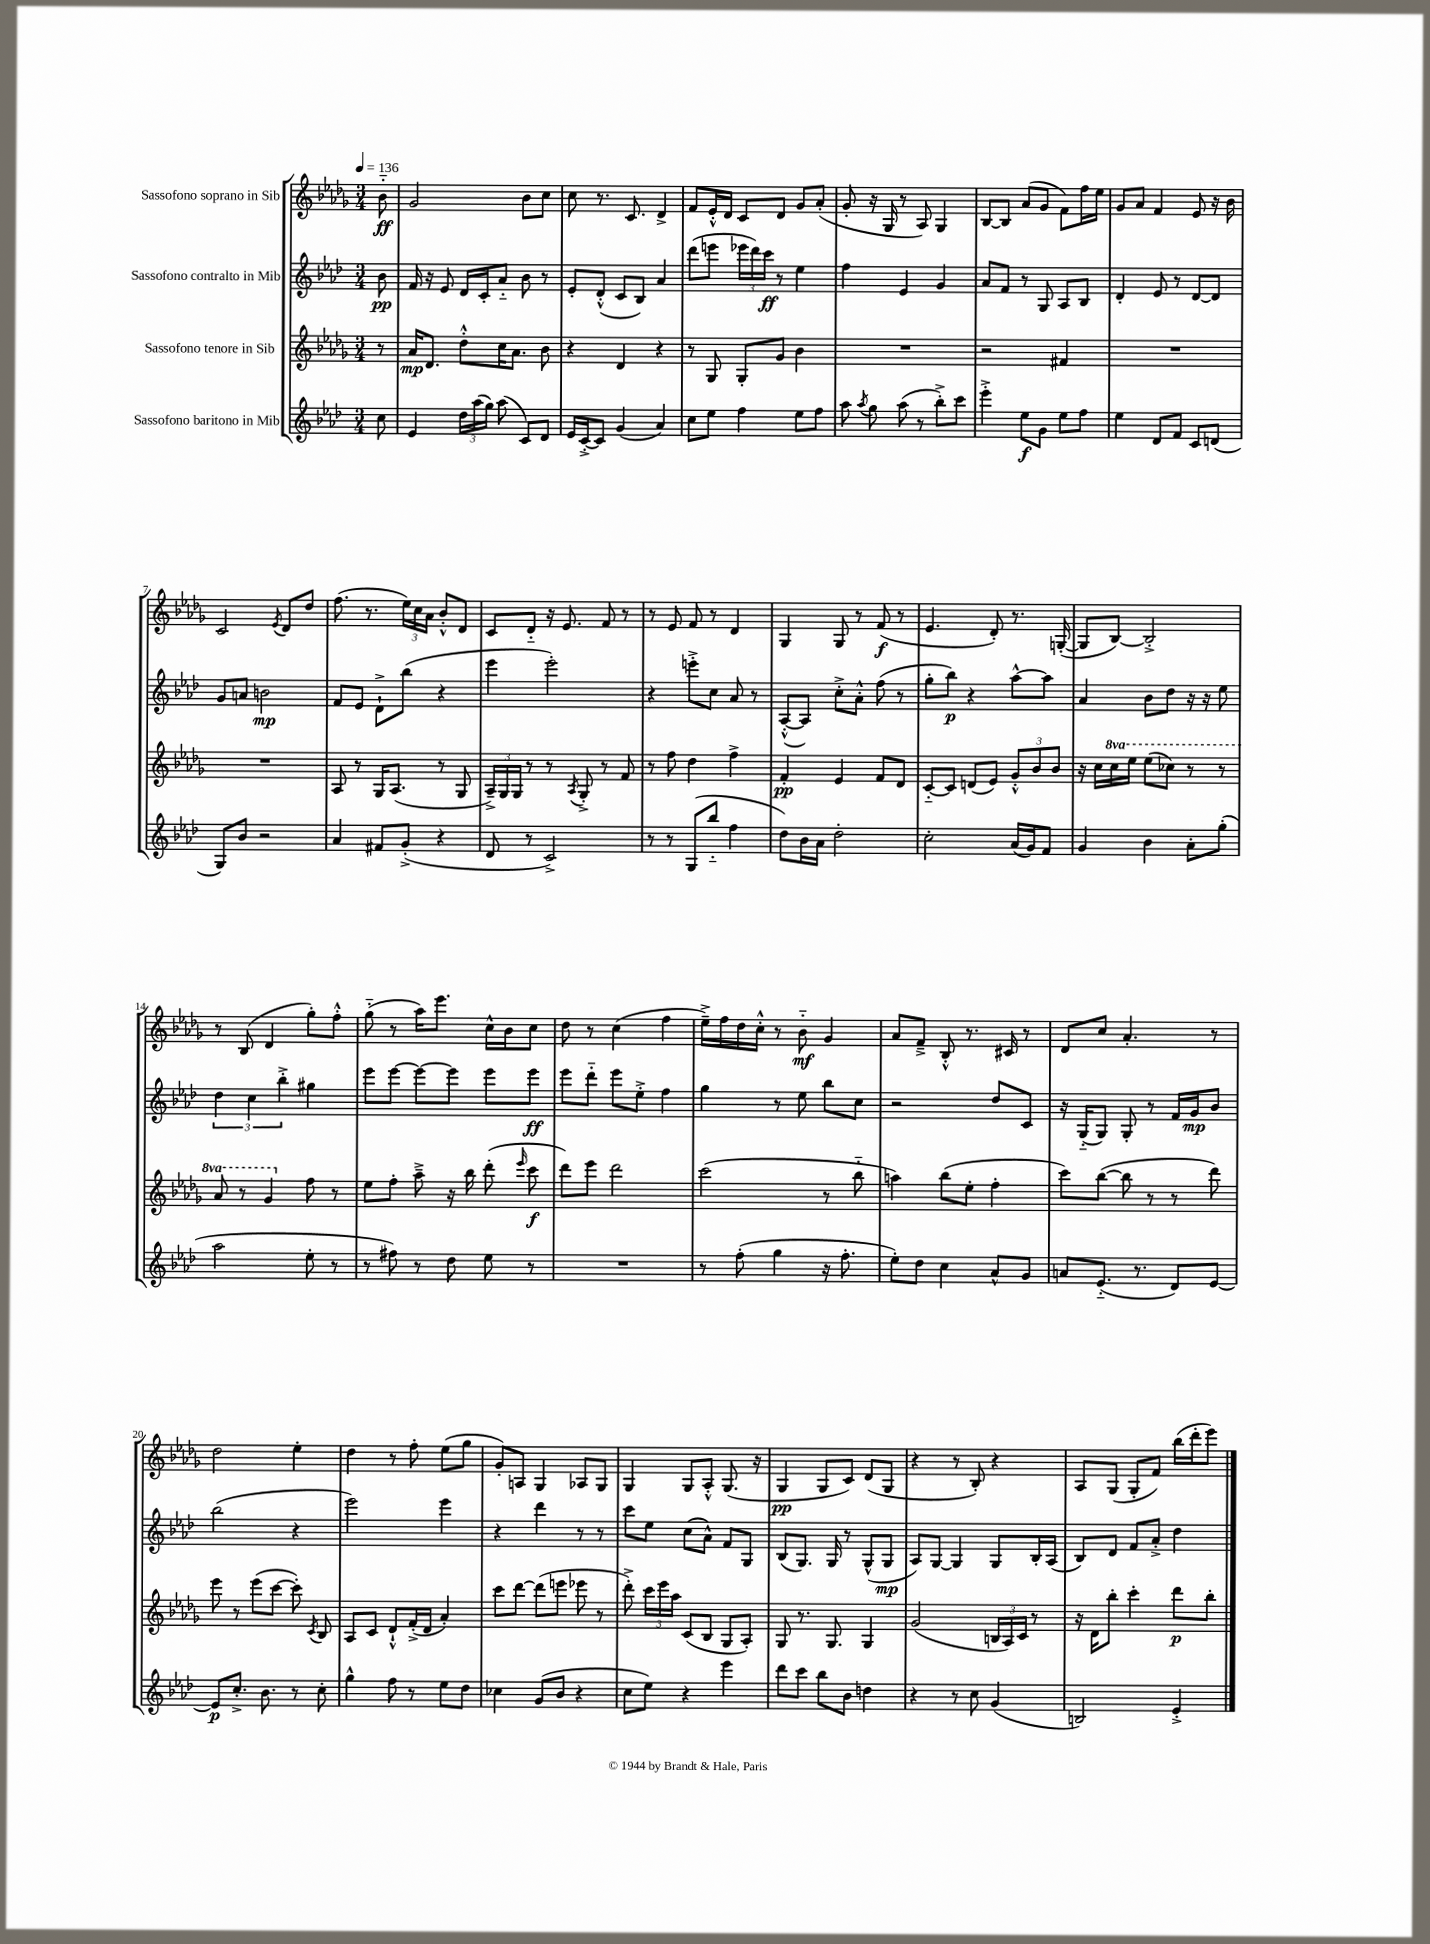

**kern	**kern	**kern	**kern
*staff4	*staff3	*staff2	*staff1
*clefG2	*clefG2	*clefG2	*clefG2
*k[b-e-a-d-]	*k[b-e-a-d-g-]	*k[b-e-a-d-]	*k[b-e-a-d-g-]
*M3/4	*M3/4	*M3/4	*M3/4
*MM136	*MM136	*MM136	*MM136
8cc	8r	8b-	8b-'~
=	=	=	=
4e-	16a-	16f	2g-
.	8.d-	16r	.
.	.	8e-	.
24dd-	8dd-'^^	16d-	.
(24aa-	.	.	.
.	.	16c'	.
24gg)	.	.	.
(8aa-	16cc	8a-'~	.
.	8.a-	.	.
8c)	.	8b-	8b-
8d-	8b-	8r	8cc
=	=	=	=
16e-	4r	8e-'	8cc
[16c'^	.	.	.
8c]	.	(8d-'^^	8.r
(4g	4d-	8c	.
.	.	.	8.c
.	.	8B-)	.
4a-)	4r	4a-	4d-^
=	=	=	=
8cc	8r	(8ddd-	8f
8ee-	8G-	8eee	16e-'^^
.	.	.	16d-
4ff	8G-'	24eee-	8c
.	.	24ddd-)	.
.	.	24ccc	.
.	8g-	8r	8d-
8ee-	4b-	4ee-	8g-
8ff	.	.	(8a-'
=	=	=	=
8aa-	2.r	4ff	8g-'
8qaa-	.	.	.
8gg	.	.	16r
.	.	.	16G-
(8aa-	.	4e-	8r
8r	.	.	8A-)
8bb-'^)	.	4g	4G-
8ccc	.	.	.
=	=	=	=
4eee-'^	2r	8a-	[8B-
.	.	8f	8B-]
8ee-	.	8r	(8a-
8g	.	8G	8g-
8ee-	4f#	8A-	8f)
8ff	.	8B-	16ff
.	.	.	16ee-
=	=	=	=
4ee-	2.r	4d-'	8g-
.	.	.	8a-
8d-	.	8e-	4f
8f	.	8r	.
8c	.	[8d-	8e-
(8d	.	8d-]	16r
.	.	.	16b-
=	=	=	=
8G)	2.r	8g	2c
8b-	.	8a	.
2r	.	2b	.
.	.	.	8qe-
.	.	.	8d-
.	.	.	8dd-
=	=	=	=
4a-	8A-	8f	(8.ff
.	8r	8e-	.
.	.	.	8.r
8f#	16G-	8d-`^	.
.	(8.A-	.	.
(8g'^	.	(8bb-	24ee-)
.	.	.	24cc
.	.	.	24a-
4r	8r	4r	8b-'^^
.	8G-	.	8d-
=	=	=	=
8d-	24A-~^)	4eee-	8c
.	24G-	.	.
.	24G-	.	.
8r	8r	.	8d-'~
2c^)	8r	2eee-')	16r
.	.	.	8.e-
.	8qA-	.	.
.	8G-'^	.	.
.	8r	.	8f
.	8f	.	8r
=	=	=	=
8r	8r	4r	8r
8r	8ff	.	8e-
(8G	4dd-	8eee'^	8f
8bb-'~	.	8cc	8r
4ff	4ff^	8a-	4d-
.	.	8r	.
=	=	=	=
8dd-)	4f'	([8A-'^^	4G-
16b-	.	8A-])	.
16a-	.	.	.
2dd-'	4e-	8cc'^	8G-
.	.	8a-'^^	8r
.	8f	(8ff	(8f
.	8d-	8r	8r
=	=	=	=
2cc'	[8c'~	8gg'	4.e-
.	8c]	8bb-)	.
.	(8d	4r	.
.	8e-)	.	8d-')
(16a-	12g-'^^	[8aa-^^	8.r
16g)	.	.	.
.	12b-	.	.
8f	.	8aa-]	.
.	12b-	.	.
.	.	.	([16G'
=	=	=	=
4g	16r	4a-	8G]
.	16cc	.	.
.	16ccc	.	[8B-)
.	16eee-	.	.
4b-	(8eee-	8b-	2B-'^]
.	8ccc-)	8dd-	.
8a-'	8r	16r	.
.	.	16r	.
(8gg'	8r	8ee-	.
=	=	=	=
2aa-	8aa-	6dd-	8r
.	8r	.	(8B-
.	.	6cc	.
.	4gg-	.	4d-
.	.	6bb-'^	.
8ee-'	8ff	4gg#	8gg-')
8r	8r	.	8ff'^^
=	=	=	=
8r	8ee-	8eee-	(8gg-'~
8ff#)	8ff'	[8eee-	8r
8r	8aa-~^	8eee-_	16aa-)
.	.	.	8.eee-
8dd-	16r	8eee-]	.
.	16bb-	.	.
8ee-	(8ddd-'	8eee-	16cc^^
.	.	.	16b-
.	16qqeee-	.	.
8r	8ccc	8eee-	8cc
=	=	=	=
2.r	8ddd-)	8eee-	8dd-
.	8eee-	8ddd-'~	8r
.	2ddd-	8eee-	(4cc
.	.	8ee-'^	.
.	.	4ff	4ff
=	=	=	=
8r	(2ccc	4gg	16ee-~^)
.	.	.	16ff
(8ff'	.	.	16dd-
.	.	.	16cc'^^
4gg	.	8r	8r
.	.	8ee-	8b-'~
16r	8r	8bb-	4g-
8.ff'	.	.	.
.	8bb-'~	8cc	.
=	=	=	=
8ee-')	4aa)	2r	8a-
8dd-	.	.	8f~^
4cc	(8bb-	.	8B-'^^
.	8ee-'	.	8.r
8a-^^	4ff'	8dd-	.
.	.	.	16c#
8g	.	8c	8r
=	=	=	=
8a	8ccc)	16r	8d-
.	.	(16G'~	.
(8.e-'~	([8bb-	8G)	8cc
.	8bb-]	8G'	4.a-'
8.r	.	.	.
.	8r	8r	.
8d-)	8r	16f	.
.	.	16g	.
[8e-	8ddd-)	8b-	8r
=	=	=	=
8e-]	8eee-	(2bb-	2dd-
8.cc'^	8r	.	.
.	(8eee-	.	.
8.b-	.	.	.
.	[8ccc	.	.
8r	8ccc'])	4r	4ee-'
.	8qc	.	.
8cc'	8B-	.	.
=	=	=	=
4gg^^	8A-	2eee-)	4dd-
.	8c	.	.
8ff	8d-`^^	.	8r
8r	(16f'^	.	8ff'
.	16d-	.	.
8ee-	4a-')	4eee-	(8ee-
8dd-	.	.	8gg-
=	=	=	=
4cc-	8ccc	4r	8g-')
.	[8ddd-	.	8A
(8g	(8ddd-]	4ddd-	4G-
8b-	8eee	.	.
4r	8eee-	8r	8A-
.	8r	8r	8G-
=	=	=	=
8cc	8ddd-'^)	8ccc	4G-
8ee-)	24ccc	8ee-	.
.	24eee-	.	.
.	24aa-	.	.
4r	(8c	(8cc	8G-
.	8B-	8a-^^)	8A-'^^
4eee-	8G-	8f	(8.G-
.	8A-')	8G	.
.	.	.	16r
=	=	=	=
8ddd-	8G-	(8B-	4G-
8ccc	8.r	8.G)	.
8bb-	.	.	8G-
.	8.G-	16G	.
8b-	.	8r	8c)
4dd	4G-	(8G^^	(8d-
.	.	8G	8G-
=	=	=	=
4r	(2g-	8A-)	4r
.	.	[8G	.
8r	.	4G]	8r
8cc	.	.	8B-')
(4g	24B	8G	4r
.	24A-)	.	.
.	24c	.	.
.	8r	16B-'	.
.	.	(16A-	.
=	=	=	=
2B)	16r	8B-)	8A-
.	16d-	.	.
.	8bb-'	8d-	(8G-
.	4ccc'	8f	8G-'
.	.	8a-'^	8f)
4e-'^	8ddd-	4dd-	(16bb-
.	.	.	16ddd-'
.	8bb-'	.	8eee-)
==	==	==	==
*-	*-	*-	*-
